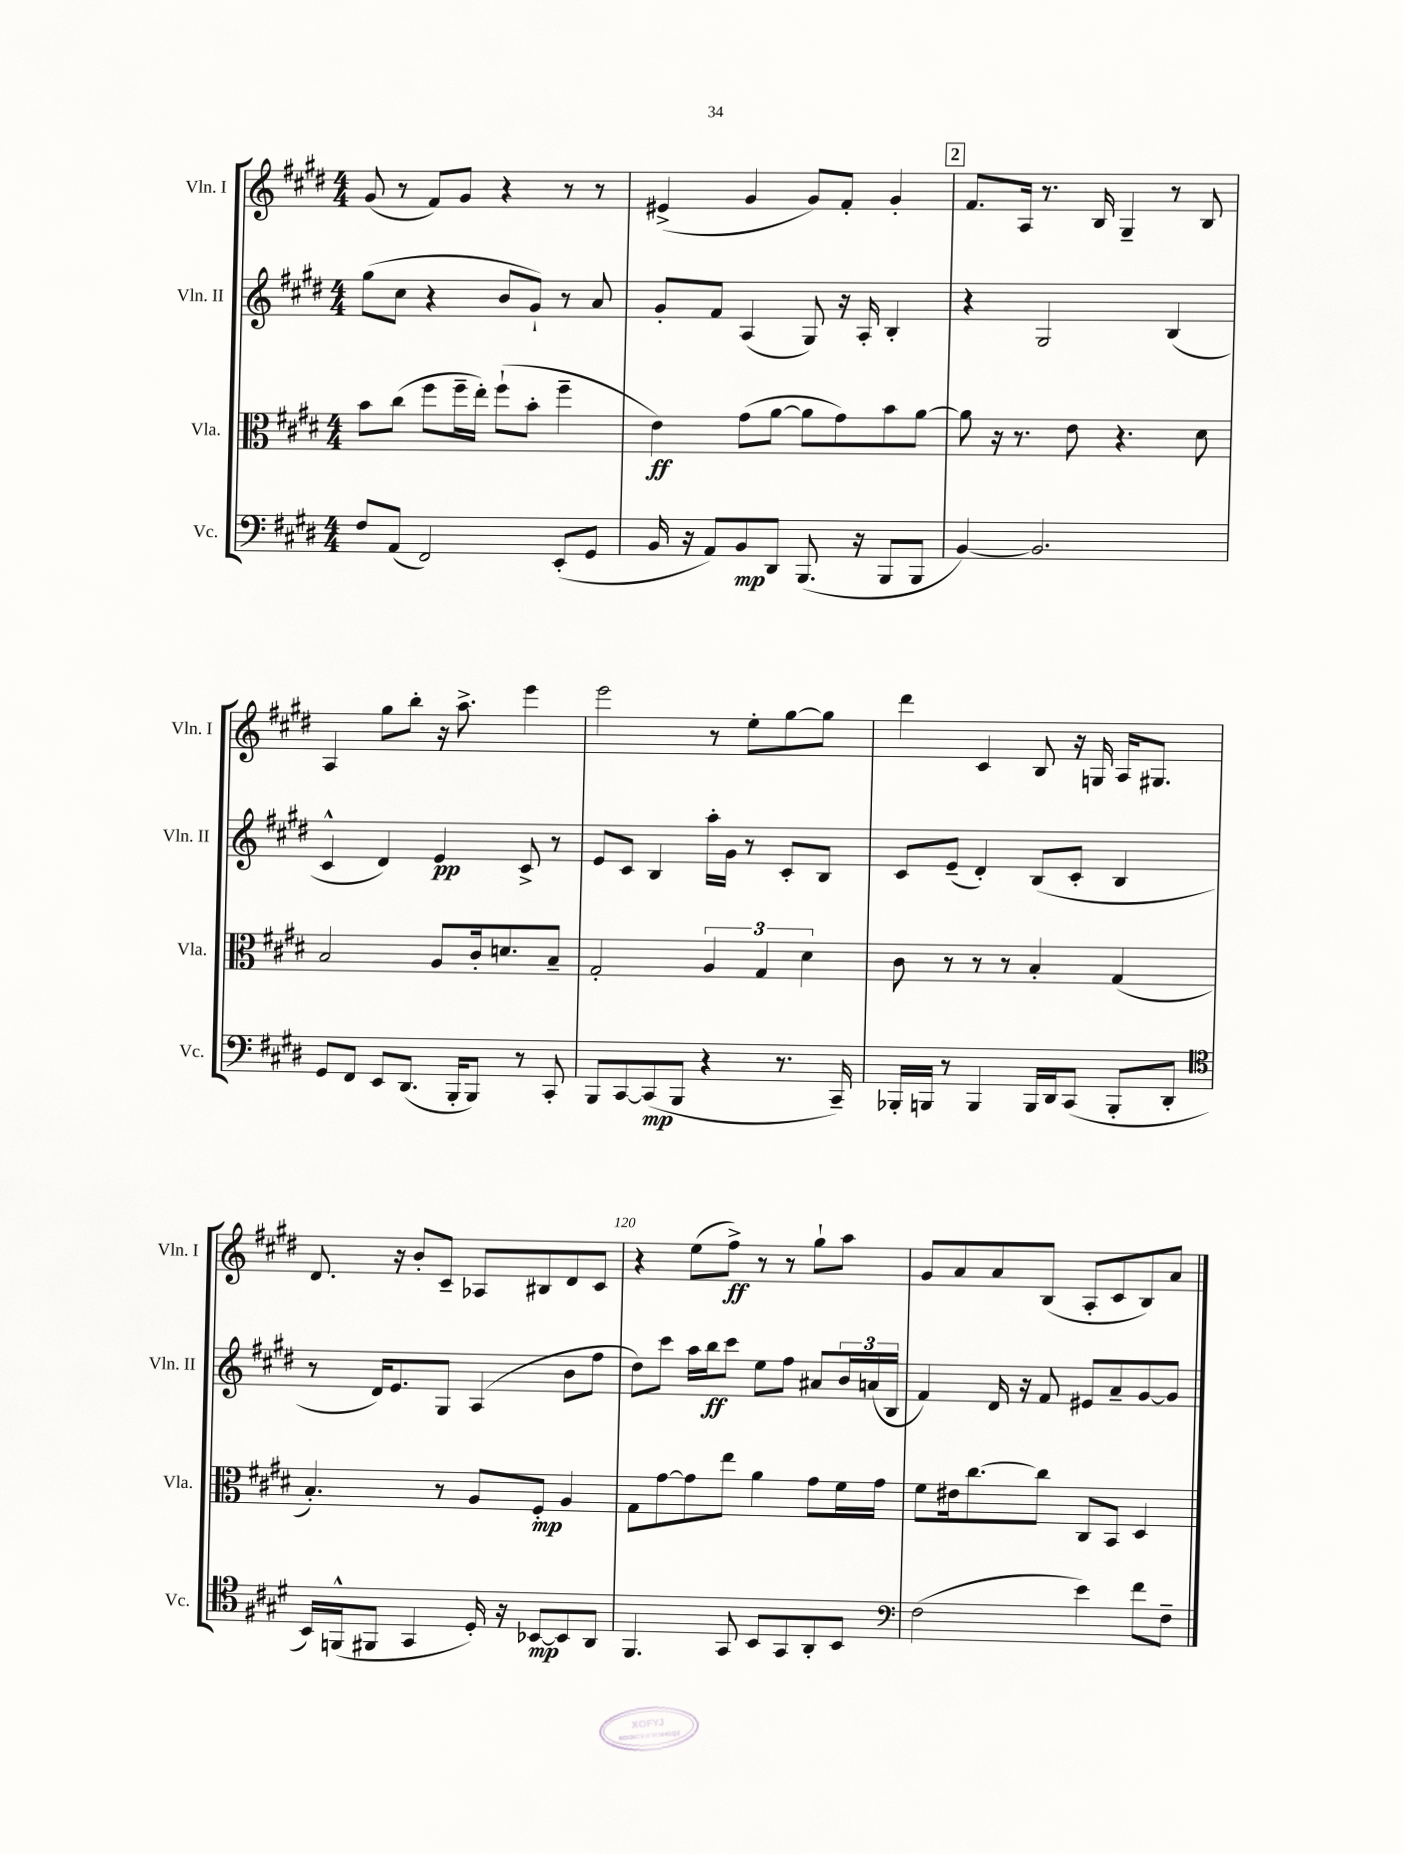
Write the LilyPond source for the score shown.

<<
\new StaffGroup <<
\new Staff = "s0" \with { instrumentName = "Vln. I" shortInstrumentName = "Vln. I" } {
    \clef treble \key e \major \numericTimeSignature \time 4/4
    gis'8( r8 fis'8) gis'8 r4 r8 r8 |
    eis'4->( gis'4 gis'8) fis'8-. gis'4-. |
    \mark \markup { \box "2" } fis'8. a16 r8. b16 gis4-- r8 b8 |
    a4 gis''8 b''8-. r16 a''8.-> e'''4 |
    e'''2 r8 e''8-. gis''8~ gis''8 |
    dis'''4 cis'4 b8 r16 g16 a16 gis8. |
    dis'8. r16 b'8-. cis'8-- aes8 bis8 dis'8 cis'8 |
    r4 e''8( fis''8->\ff) r8 r8 gis''8-! a''8 |
    gis'8 a'8 a'8 b8( a8-. cis'8 b8) a'8 \bar "|." |
}
\new Staff = "s1" \with { instrumentName = "Vln. II" shortInstrumentName = "Vln. II" } {
    \clef treble \key e \major \numericTimeSignature \time 4/4
    gis''8( cis''8 r4 b'8 gis'8-!) r8 a'8 |
    gis'8-. fis'8 a4( gis8) r16 a16-. b4-. |
    \mark \markup { \box "2" } r4 gis2 b4( |
    cis'4-^ dis'4) e'4\pp cis'8-> r8 |
    e'8 cis'8 b4 a''16-. gis'16 r8 cis'8-. b8 |
    cis'8 e'8--( dis'4-.) b8( cis'8-. b4 |
    r8 dis'16) e'8. gis8 a4( b'8 fis''8 |
    dis''8) cis'''8 a''16 b''16\ff cis'''8 e''8 fis''8 ais'8 \tuplet 3/2 { b'16 a'16( b16 } |
    fis'4) dis'16 r16 fis'8 eis'8 a'8-- gis'8~ gis'8 \bar "|." |
}
\new Staff = "s2" \with { instrumentName = "Vla." shortInstrumentName = "Vla." } {
    \clef alto \key e \major \numericTimeSignature \time 4/4
    b'8 cis''8( fis''8 fis''16-- e''16-.) fis''8-!( b'8-. fis''4-- |
    e'4\ff) gis'8( a'8~ a'8 gis'8) b'8 a'8~ |
    \mark \markup { \box "2" } a'8 r16 r8. e'8 r4. dis'8 |
    b2 a8 cis'16-. d'8. b8-- |
    gis2-. \tuplet 3/2 { a4 gis4 dis'4 } |
    cis'8 r8 r8 r8 b4-. gis4( |
    b4.-.) r8 a8 fis8-.\mp a4 |
    gis8 gis'8~ gis'8 e''8 a'4 gis'8 fis'16 gis'16 |
    fis'8 eis'16 cis''8.~ cis''8 cis8 b,8 dis4 \bar "|." |
}
\new Staff = "s3" \with { instrumentName = "Vc." shortInstrumentName = "Vc." } {
    \clef bass \key e \major \numericTimeSignature \time 4/4
    fis8 a,8( fis,2) e,8-.( gis,8 |
    b,16 r16 a,8) b,8\mp dis,8 b,,8.( r16 b,,8 b,,8 |
    \mark \markup { \box "2" } b,4~) b,2. |
    gis,8 fis,8 e,8 dis,8.( b,,16-. b,,8) r8 cis,8-. |
    b,,8 cis,8~ cis,8\mp( b,,8 r4 r8. cis,16--) |
    bes,,16-. b,,16 r8 b,,4 b,,16 dis,16 cis,8( b,,8-. dis,8-. |
    \clef tenor b,16) f,16-^( fis,8 gis,4 dis16-.) r16 bes,8~\mp bes,8 a,8 |
    fis,4. gis,8 b,8 gis,8 a,8-. b,8 |
    \clef bass fis2( e'4) fis'8 fis8-- \bar "|." |
}
>>
>>
\layout { \context { \Score currentBarNumber = #113 \override BarNumber.break-visibility = ##(#f #t #t) barNumberVisibility = #(every-nth-bar-number-visible 5) } }
